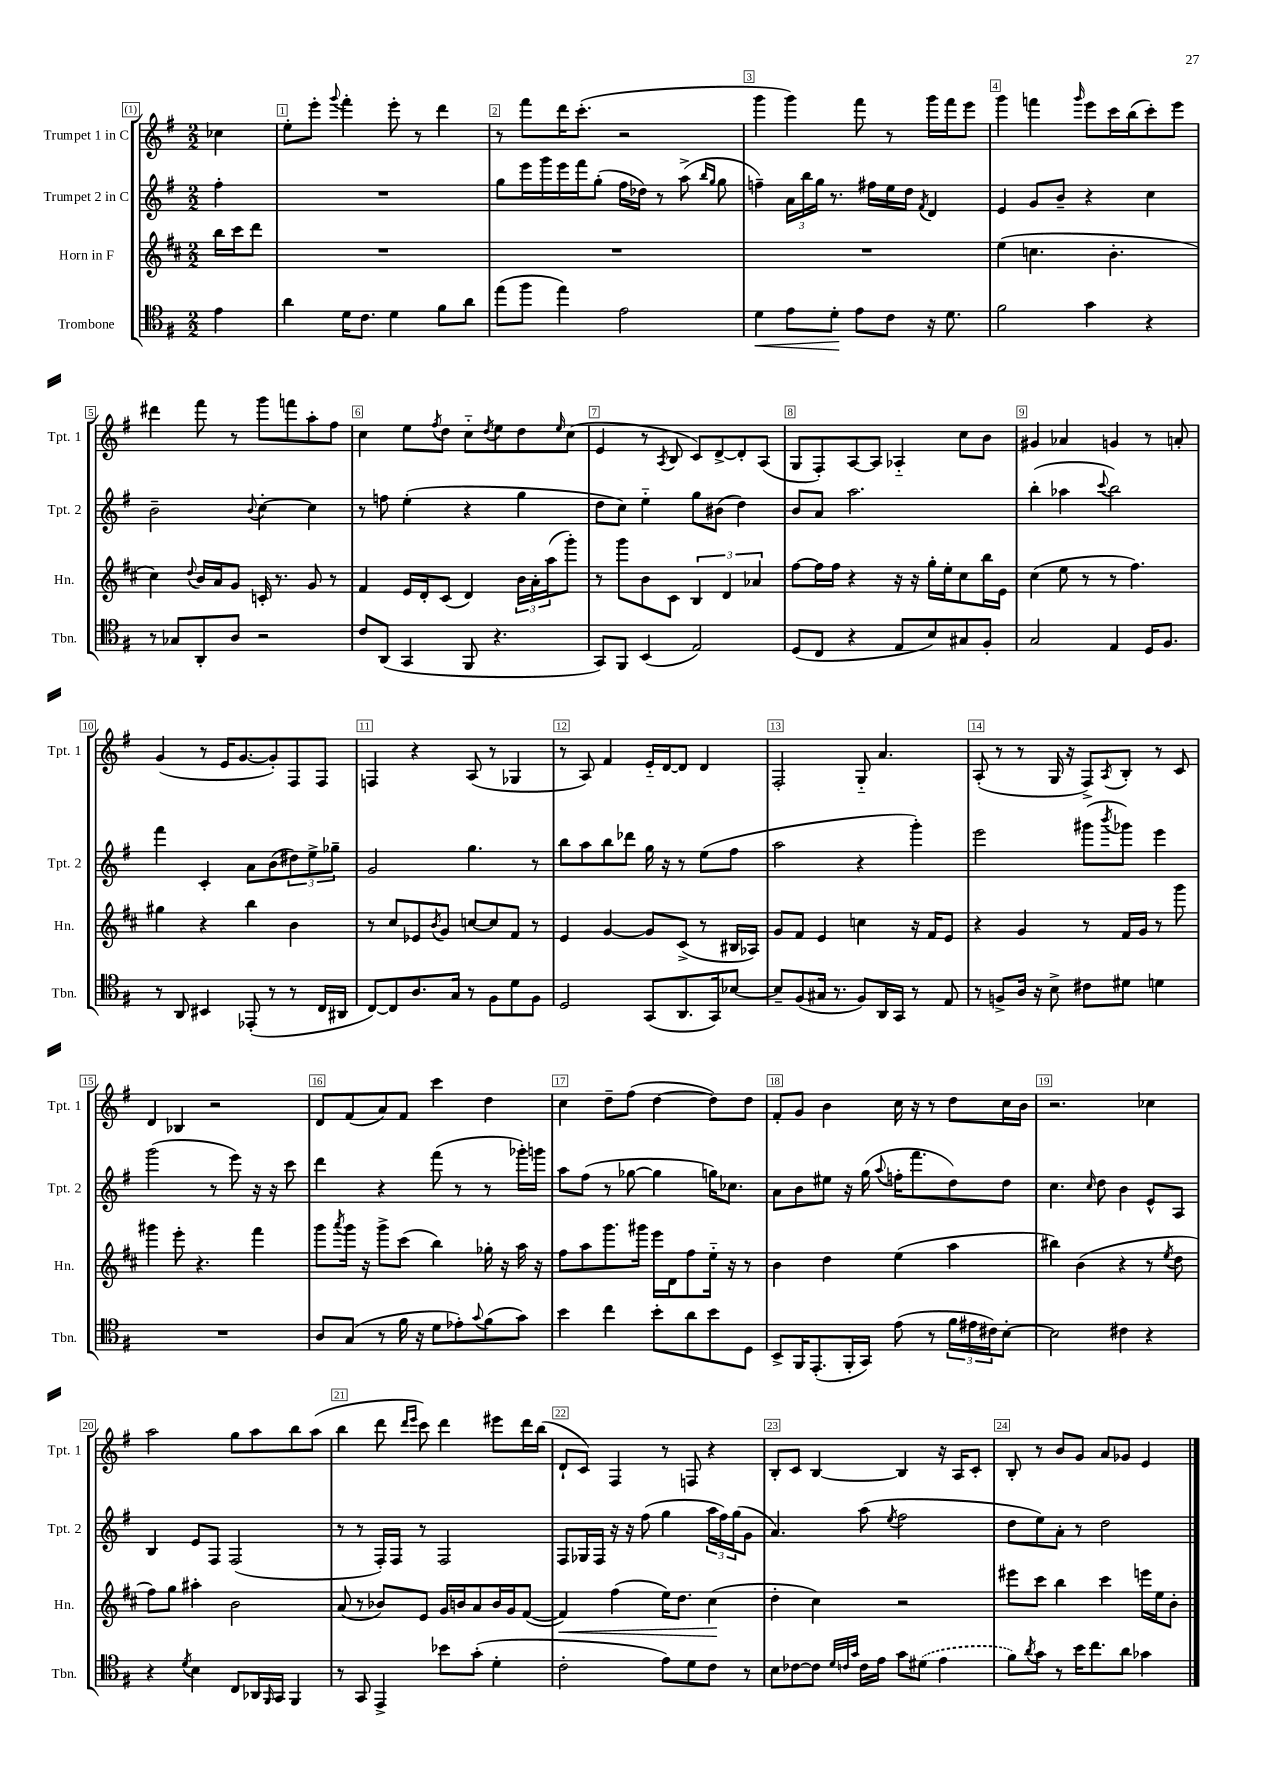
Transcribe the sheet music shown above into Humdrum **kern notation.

**kern	**kern	**kern	**kern
*staff4	*staff3	*staff2	*staff1
*clefC4	*clefG2	*clefG2	*clefG2
*k[f#]	*k[f#c#]	*k[f#]	*k[f#]
*M2/2	*M2/2	*M2/2	*M2/2
4e	16bb	4ff#'	4cc-
.	16ccc#	.	.
.	8ddd	.	.
=	=	=	=
4a	1r	1r	8ee'
.	.	.	8eee'
.	.	.	8qqggg
16d	.	.	4fff#'
8.c	.	.	.
4d	.	.	8eee'
.	.	.	8r
8f#	.	.	4ddd
8a	.	.	.
=	=	=	=
(8ee	1r	8gg	8r
8ff#	.	16eee	8fff#
.	.	16ggg	.
4ee)	.	16eee	16ddd
.	.	16fff#	(8.ccc'
.	.	(8gg'	.
2e	.	16ff#	2r
.	.	16dd-)	.
.	.	8r	.
.	.	(8aa^	.
.	.	16qqbb	.
.	.	16qqgg	.
.	.	8gg	.
=	=	=	=
4d	1r	4ff~)	4ggg
8e	.	24a	4ggg)
.	.	24bb	.
.	.	24gg	.
8d'	.	8.r	.
8e	.	.	8fff#
.	.	16ff#	.
8c	.	16ee	8r
.	.	16dd	.
.	.	8qf#	.
16r	.	4d	16ggg
8.d	.	.	16fff#
.	.	.	8eee
=	=	=	=
2f#	(4ee	4e	4ggg
.	4.cc	8g	4fff
.	.	8b~	.
.	.	.	16qqggg
4g	.	4r	8eee
.	4.b'	.	16ccc
.	.	.	(16bb
4r	.	4cc	8ccc')
.	.	.	8eee
=	=	=	=
8r	4cc#)	2b~	4ddd#
8G-	.	.	.
.	8qqdd	.	.
8AA'	16b	.	8fff#
.	16a	.	.
8A	8g	.	8r
.	.	8qqb	.
2r	16c'	[4cc'	8ggg
.	8.r	.	.
.	.	.	8fff
.	8g	4cc]	8aa'
.	8r	.	8ff#
=	=	=	=
8c	4f#	8r	4cc
(8AA	.	8ff	.
4GG	16e	(4ee'	8ee
.	16d'	.	.
.	.	.	8qff#
.	(8c#	.	8dd
8FF#	4d)	4r	8cc'~
.	.	.	8qdd
4.r	.	.	8ee
.	24b	4gg	8dd
.	24a'	.	.
.	(24aa	.	.
.	.	.	16qqee
.	8ggg')	.	(8cc
=	=	=	=
8GG)	8r	8dd	4e
8FF#	8ggg	8cc)	.
(4BB	8b	4ee'~	8r
.	.	.	8qA
.	8c#	.	8B
2E)	6B	8gg	8c)
.	.	(8b#	[8d^
.	6d	.	.
.	.	4dd)	8d']
.	6a-	.	.
.	.	.	(8A
=	=	=	=
(8D	[8ff#	8b	8G
8C	16ff#]	8a	8F#')
.	16ff#	.	.
4r	4r	2.aa	[8A
.	.	.	8A]
8E	16r	.	4A-'~
.	16r	.	.
8B)	16gg'	.	.
.	16ee'	.	.
8G#	8cc#	.	8cc
8F#'	16bb	.	8b
.	16e	.	.
=	=	=	=
2G	(4cc#	(4bb'	4g#
.	8ee	4aa-	4a-
.	8r	.	.
.	.	8qqccc	.
4E	8r	2bb)	4g
.	4.ff#)	.	.
16D	.	.	8r
8.F#	.	.	.
.	.	.	8a'
=	=	=	=
8r	4gg#	4fff#	(4g
8AA	.	.	.
4BB#	4r	4c'	8r
.	.	.	16e
.	.	.	[8.g
(8EE-'	4bb	8a	.
8r	.	(8b	8g'])
8r	4b	12dd#)	8F#
.	.	12ee^	.
16C	.	.	8F#
.	.	12gg-~	.
16AA#	.	.	.
=	=	=	=
[8C)	8r	2g	4F
8C]	8cc#	.	.
8.A	8e-	.	4r
.	8qb	.	.
.	8g	.	.
16G	.	.	.
8r	[8cc	4.gg	(8A
8F#	8cc]	.	8r
8d	8f#	.	4G-
8F#	8r	8r	.
=	=	=	=
2D	4e	8bb	8r
.	.	8aa	8A)
.	[4g	8bb	4f#
.	.	8ddd-	.
(8GG	8g]	16gg	16e'~
.	.	16r	[16d
8.AA	(8c#^	8r	8d]
.	8r	(8ee	4d
16GG)	.	.	.
[8B-	16B#	8ff#	.
.	16A-)	.	.
=	=	=	=
8B-~]	8g	2aa	2F#'
(8F#	8f#	.	.
16G#	4e	.	.
8.r	.	.	.
8F#)	4cc	4r	8G'~
16AA	.	.	4.a
16GG	.	.	.
8r	16r	4ggg')	.
.	16f#	.	.
8E	8e	.	.
=	=	=	=
8r	4r	2eee	(8A'
8F^	.	.	8r
16A	4g	.	8r
16r	.	.	.
8B^	.	.	16G
.	.	.	16r
8c#	8r	(8ggg#	8F#^)
.	.	8qbbb	8qA
8d#	16f#	8ggg-)	8B'
.	16g	.	.
4d	8r	4eee	8r
.	8ggg	.	8c
=	=	=	=
1r	4ggg#	(2ggg	4d
.	8eee'	.	4B-
.	4.r	.	.
.	.	8r	2r
.	.	8eee)	.
.	4fff#	16r	.
.	.	16r	.
.	.	8ccc	.
=	=	=	=
8A	8ggg	4ddd	8d
.	8qaaa	.	.
(8G	16ggg	.	(8f#
.	16r	.	.
8r	8ggg^	4r	8a)
16f#	(8ccc#	.	8f#
16r	.	.	.
8d	4bb)	(8fff#	4ccc
8e-')	.	8r	.
8qqg	.	.	.
(8f#	16gg-'	8r	4dd
.	16r	.	.
8g)	16aa	16ggg-')	.
.	16r	16ggg	.
=	=	=	=
4b	8ff#	8aa	4cc
.	8aa	(8ff#	.
4cc	8.ggg	8r	8dd~
.	.	[8gg-	(8ff#
.	16ggg#	.	.
8b'	16eee	4gg-]	[4dd
.	16d	.	.
8a	8ff#	.	.
8b	16ee'~	16gg)	8dd])
.	16r	8.cc-	.
8D	8r	.	8dd
=	=	=	=
8BB^	4b	8a	8f#'
16FF#	.	8b	8g
(8.EE'	.	.	.
.	4dd	8ee#	4b
16FF#'	.	16r	.
16GG)	.	(16gg	.
.	.	8qqaa	.
(8e	(4ee	16ff'	16cc
.	.	8.fff#	16r
8r	.	.	8r
24f#	4aa	8dd)	8dd
24e#	.	.	.
24c#)	.	.	.
[8B'	.	8dd	16cc
.	.	.	16b
=	=	=	=
2B]	4bb#)	4.cc	2.r
.	(4b	.	.
.	.	16qqcc	.
.	.	8dd	.
4c#	4r	4b	.
4r	8r	8e^^	4cc-
.	8qee	.	.
.	8dd	8A	.
=	=	=	=
4r	8ff#)	4B	2aa
.	8gg	.	.
8qd	.	.	.
4B	4aa#'	8e	.
.	.	8F#	.
8C	2b	(2F#	8gg
16AA-	.	.	8aa
16qqFF#	.	.	.
16GG	.	.	.
4FF#	.	.	8bb
.	.	.	(8aa
=	=	=	=
8r	(8a	8r	4bb
8GG	8r	8r	.
4EE^	8b-)	16F#')	8ddd
.	.	16F#	.
.	.	.	16qqddd
.	.	.	16qqeee
.	8e	8r	8ccc)
8b-	16g	2F#	4ddd
.	16b	.	.
(8g'	8a	.	.
4d'	16b	.	8eee#
.	16g	.	.
.	([8f#	.	16ddd
.	.	.	(16bb
=	=	=	=
2c'	4f#])	8F#	8d`
.	.	16G-	8c)
.	.	16F#	.
.	(4ff#	16r	4F#
.	.	16r	.
.	.	(8ff#	.
8e)	16ee)	4gg	8r
.	8.dd	.	.
8d	.	.	8F
8c	(4cc#	24aa	4r
.	.	24ff#)	.
.	.	(24gg	.
8r	.	8g	.
=	=	=	=
8B	4dd'	4.a)	8B'
[8c-	.	.	8c
8c-]	4cc#)	.	[4B
32qqd	.	.	.
32qqc	.	.	.
32qqg	.	.	.
16c	.	(8aa	.
16e	.	.	.
.	.	8qee	.
8g	2r	2ff#	4B]
(8d#	.	.	.
4e	.	.	16r
.	.	.	16A
.	.	.	8c'
=	=	=	=
8f#)	8eee#	8dd	8B'
8qa	.	.	.
8g	8ccc#	8ee)	8r
8r	4bb	8a'	8b
16b	.	8r	8g
8.cc	.	.	.
.	4ccc#	2dd	8a
8a	.	.	8g-
4g-	16eee	.	4e
.	16ee	.	.
.	8b'	.	.
==	==	==	==
*-	*-	*-	*-
